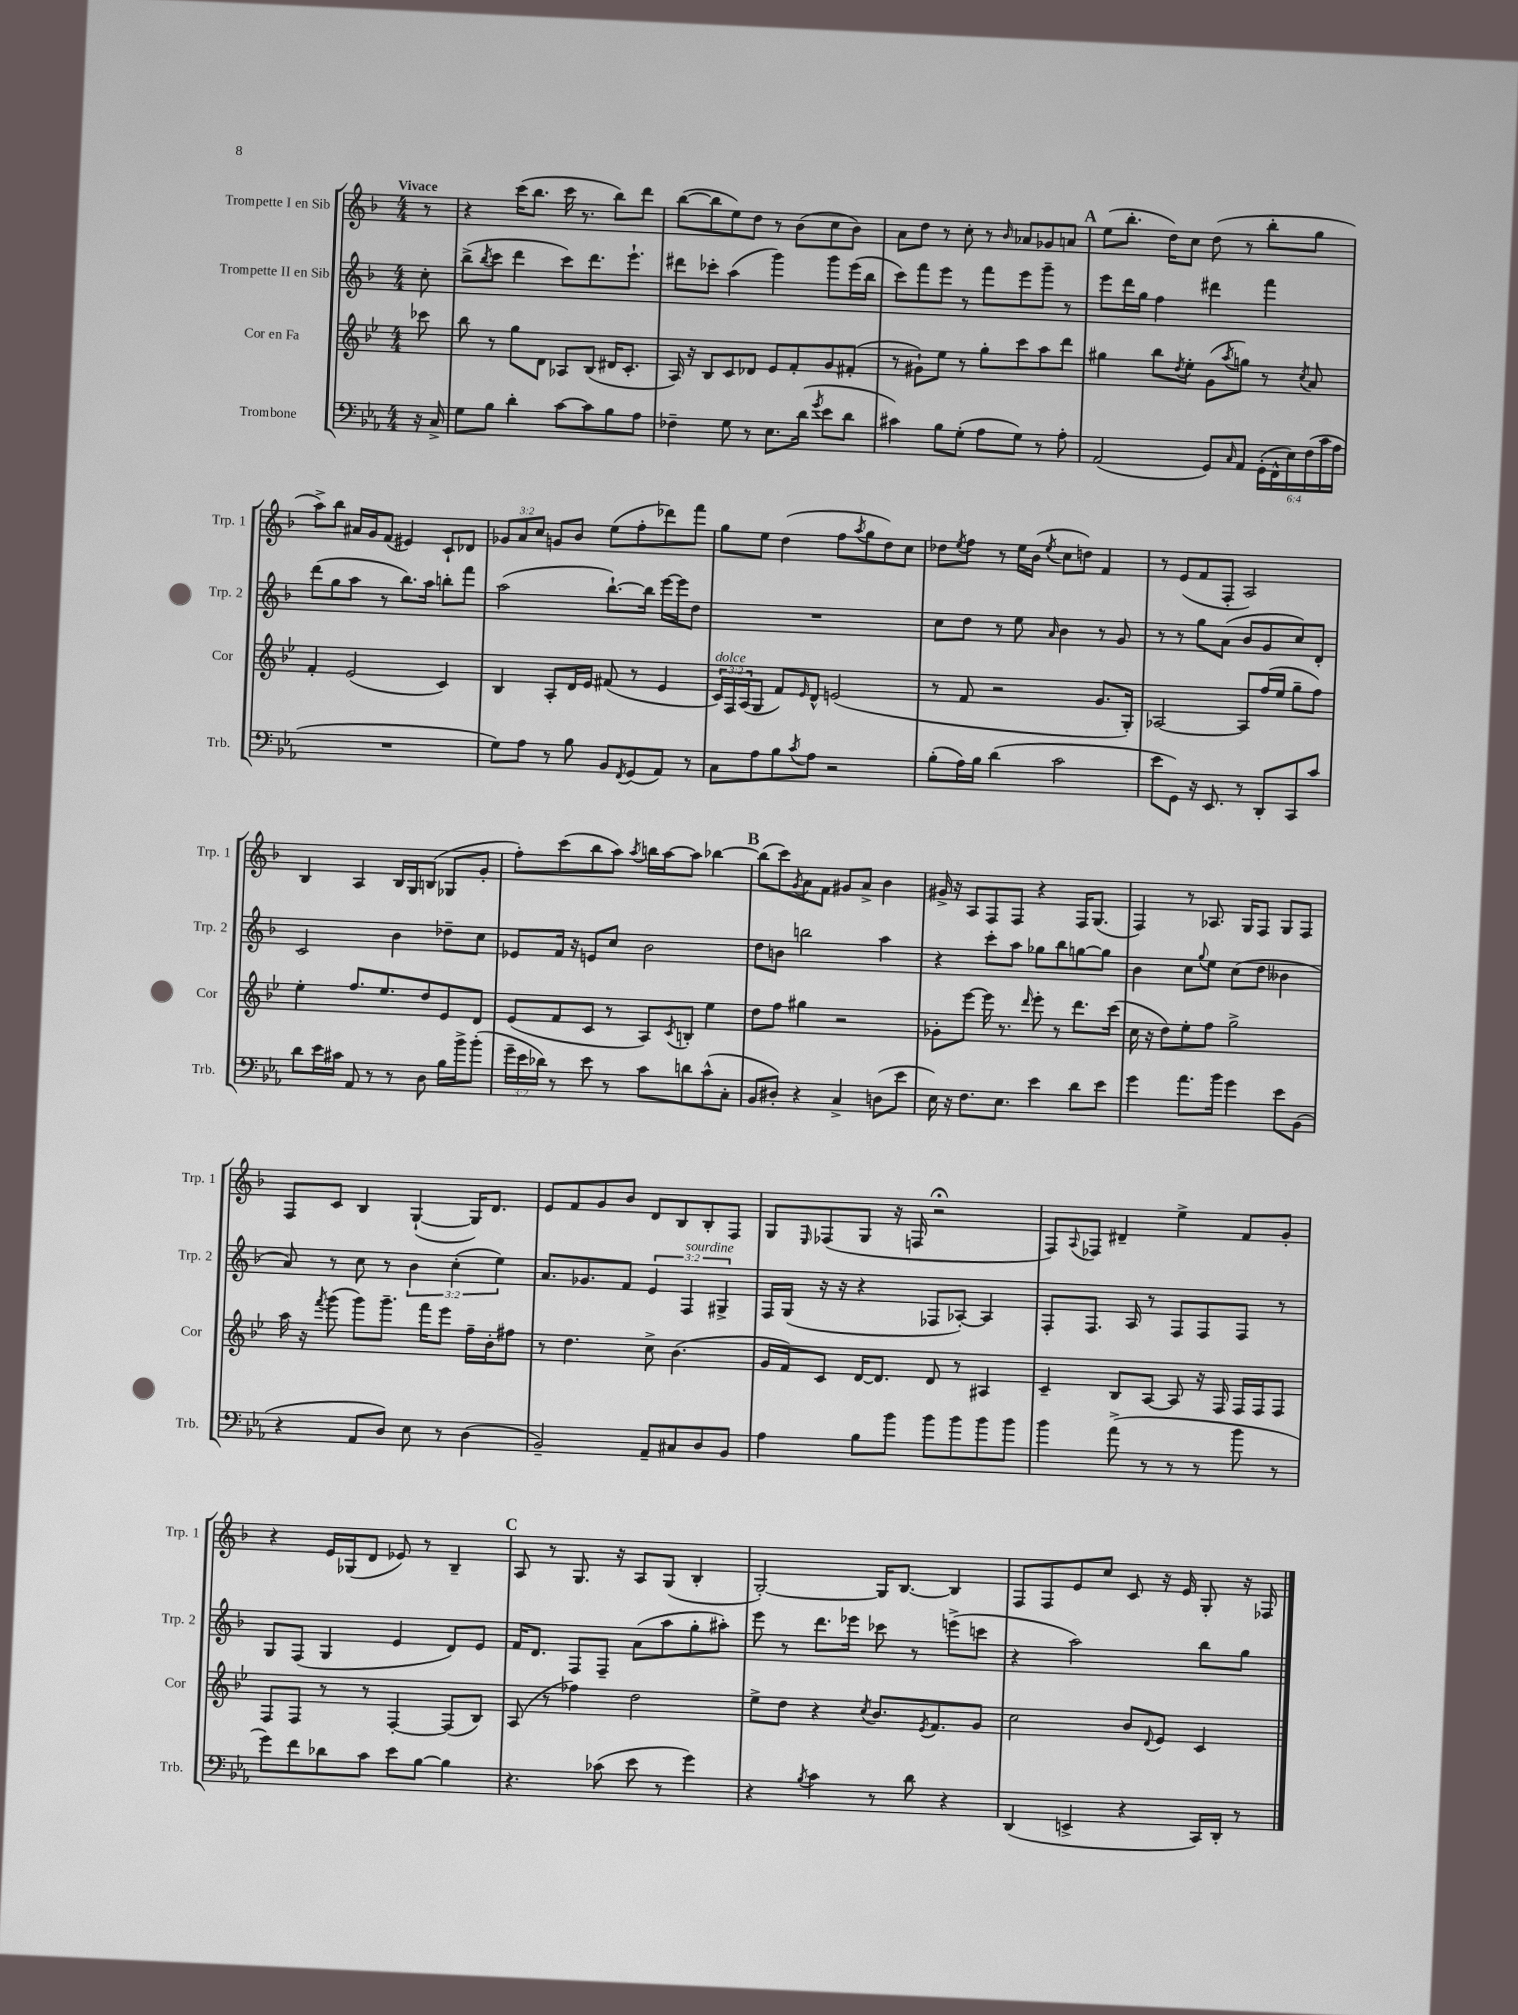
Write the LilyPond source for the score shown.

<<
\new StaffGroup <<
\new Staff = "s0" \with { instrumentName = "Trompette I en Sib" shortInstrumentName = "Trp. 1" } {
    \clef treble \key f \major \numericTimeSignature \time 4/4 \override Staff.TupletNumber.text = #tuplet-number::calc-fraction-text \partial 8 \tempo "Vivace"
    r8 |
    r4 c'''16( bes''8. c'''16 r8. bes''8) d'''8 |
    bes''8~( bes''8 e''8) d''8 r8 bes'8( c''8 bes'8) |
    a'8 d''8 r8 c''8-. r8 \grace { bes'16 } aes'8 ges'8 a'8 |
    \mark \markup { \bold "A" } e''8( bes''8.-. d''16) c''8 d''8( r8 bes''8-. g''8 |
    a''8->) bes''8 ais'16 g'16 f'8( eis'4) c'8-! des'8 |
    \tuplet 3/2 { ges'8 a'8 c''8 } g'8 bes'8 e''8( f''8-. des'''8) f'''8 |
    g''8 e''8 d''4( f''8 \acciaccatura { a''8 } g''8 d''8) c''8 |
    des''8 \acciaccatura { e''8 } f''8 r8 e''16 bes'16( \acciaccatura { e''8 } c''8 d''8) f'4 |
    r8 e'8( f'8 f8-. a2) |
    bes4 a4 bes16 g16 b8( ges8 g'8-. |
    f''8-.) c'''8( bes''8 a''8) \acciaccatura { a''8 } b''16 a''16~ a''8 bes''4~ |
    \mark \markup { \bold "B" } bes''8( c'''8) \acciaccatura { g'8 } a'8 f'8 gis'8 a'8-> bes'4 |
    gis'16-> r16 a8 f8 f8 r4 f16 g8.( |
    f4) r8 aes8. g16 f8 g8 f8 |
    f8 c'8 bes4 g4~-!( g16) d'8. |
    e'8 f'8 g'8 bes'8 d'8 bes8 bes8-. f8 |
    g8 \grace { e16 } fes8( g8 r16 f16 r2\fermata |
    f8) \appoggiatura { a8 } fes8 dis'4-- e''4-> f'8 g'8-. |
    r4 e'16 ges16( d'8 ees'8) r8 bes4-- |
    \mark \markup { \bold "C" } a8 r8 g8. r16 a8 g8( bes4-. |
    g2~-.) g16 bes8.~ bes4 |
    f8 f8 e'8 c''8 c'8 r16 e'16 g8-. r16 fes16 \bar "|." |
}
\new Staff = "s1" \with { instrumentName = "Trompette II en Sib" shortInstrumentName = "Trp. 2" } {
    \clef treble \key f \major \numericTimeSignature \time 4/4 \override Staff.TupletNumber.text = #tuplet-number::calc-fraction-text \partial 8
    c''8-. |
    bes''8->( \acciaccatura { bes''8 } c'''8 d'''4 c'''8) d'''8. e'''8.-! |
    dis'''8 ces'''8-. a''4( g'''4) g'''8 e'''16( bes''16 |
    c'''8) f'''8 e'''8 r8 f'''8 e'''8 g'''8-- r8 |
    \mark \markup { \bold "A" } e'''8 d'''16 g''16 f''4 dis'''4 f'''4 |
    d'''8( g''8 a''8 r8 bes''8.) a''16 b''8-. f'''8 |
    a''2( bes''8.~-!) bes''16 e'''16~ e'''16 d''8 |
    R1 |
    c''8 d''8 r8 e''8 \grace { a'16 } bes'4 r8 g'8 |
    r8 r8 g''8 a'8( bes'8 g'8 c''8) d'8-. |
    c'2 bes'4 des''8-- c''8 |
    ees'8 f'16 r16 e'8 c''8 bes'2 |
    \mark \markup { \bold "B" } d''8 b'8 b''2 a''4 |
    r4 c'''8-. a''8 ges''8 bes''8 g''8~ g''8 |
    bes'4 c''8 \appoggiatura { g''8 } e''8 c''8( d''8 beses'4 |
    a'8) r8 c''8 r8 \tuplet 3/2 { bes'4 c''4-.( e''4) } |
    a'8. ges'8. f'8 \tuplet 3/2 { e'4 f4^\markup { \italic "sourdine" } gis4-> } |
    f16 g16( r16 r16 r4 fes8 aes8~-.) aes4 |
    f8-. f8. a16 r8 f8 f8 f8 r8 |
    g8 f8( g4 e'4 d'8) e'8 |
    \mark \markup { \bold "C" } f'16 d'8. f8 f8-- a'8( a''8 g''8-. ais''8-.) |
    e'''8 r8 d'''8. ees'''16 ces'''8 r8 e'''8->( c'''8 |
    r4 a''2) bes''8 g''8 \bar "|." |
}
\new Staff = "s2" \with { instrumentName = "Cor en Fa" shortInstrumentName = "Cor" } {
    \clef treble \key bes \major \numericTimeSignature \time 4/4 \override Staff.TupletNumber.text = #tuplet-number::calc-fraction-text \partial 8
    ces'''8 |
    bes''8 r8 g''8 d'8 aes8 bes8( dis'16 c'8.-. |
    a16) r16 bes8 c'8 des'8 ees'8 f'8-. g'8 fis'8-.( |
    r8 gis'8-!) ees''8 r8 g''8-. c'''8 a''8 d'''8 |
    \mark \markup { \bold "A" } gis''4 bes''8 \acciaccatura { d''8 } ees''8-. g'8( \acciaccatura { a''8 } g''8) r8 \acciaccatura { c''8 } a'8 |
    f'4-. ees'2( c'4) |
    bes4 a8-. d'16 ees'16 fis'8( r8 ees'4 |
    \tuplet 3/2 { c'16^\markup { \italic "dolce" }) f16 a16( } g8 f'8) \grace { ees'16 } d'8-^ e'2( |
    r8 f'8 r2 g'8. g16-.) |
    aes2~ aes8 f''16( ees''16 g''8-- f''8) |
    ees''4-. f''8. ees''8. d''8 ees'8 d'8 |
    ees'8( f'8 c'8 r8 a8) \acciaccatura { c'8 } b8-. ees''4 |
    \mark \markup { \bold "B" } d''8 f''8 gis''4 r2 |
    ges'8-. ees'''8~ ees'''16 r8. \grace { d'''16 } ees'''8-. r8 d'''8. c'''16( |
    c''16 r16 d''8) ees''8-. f''8 g''2-> |
    a''16 r16 \acciaccatura { f'''8 } g'''8( g'''8) g'''8.-- f'''16 ees'''8 f''16-- bes'16-. fis''8 |
    r8 d''4. c''8-> bes'4.( |
    g'16 f'16) c'8 d'16~ d'8. d'8 r8 ais4 |
    c'4-- bes8 a8~ a8 r16 f16 f16 f16 f8 |
    f8 f8 r8 r8 f4~-. f8( bes8) |
    \mark \markup { \bold "C" } a8( r8 fes''4) d''2 |
    ees''8-> d''8 r4 \acciaccatura { c''8 } bes'8. \acciaccatura { ees'8 } f'8. g'8 |
    c''2 bes'8 \appoggiatura { d'8 } ees'8 c'4 \bar "|." |
}
\new Staff = "s3" \with { instrumentName = "Trombone" shortInstrumentName = "Trb." } {
    \clef bass \key ees \major \numericTimeSignature \time 4/4 \override Staff.TupletNumber.text = #tuplet-number::calc-fraction-text \partial 8
    r16 c16-> |
    g8 bes8 d'4-. c'8~ c'8 bes8 aes8 |
    fes4-- g8 r8 ees8. d'16( \acciaccatura { g'8 } ees'8 d'8 |
    cis'4) bes8 g8-.( aes8 g8) r8 aes8-. |
    \mark \markup { \bold "A" } aes,2( g,8) \grace { c16 } aes,8 \tuplet 6/4 { g,16-.( f,16-^ ees16) f16( c'16 aes16 } |
    R1 |
    g8) aes8 r8 bes8 bes,8 \acciaccatura { f,8 } g,8( aes,8) r8 |
    c8 aes8 bes8 \acciaccatura { c'8 } aes8 r2 |
    bes8-.( aes16) bes16 d'4( c'2 |
    ees'8 g,8) r16 ees,8. r8 d,8-. c,8 c'8 |
    d'8 ees'16 cis'16 aes,8 r8 r8 d8 bes16 bes'16-> bes'8-.( |
    \tuplet 3/2 { g'16-- ees'16 des'16) } r8 ees'8 r8 c'8 d'8 c'8-^( c8-. |
    \mark \markup { \bold "B" } bes,8 dis8-.) r4 c4-> d8( ees'8 |
    ees16) r16 f8. ees8. ees'4 d'8 ees'8 |
    g'4 aes'8. bes'16 g'4 ees'8 bes,8( |
    r4 aes,8 d8) ees8 r8 d4( |
    bes,2--) aes,8-- cis8 d8 bes,8 |
    aes4 bes8 bes'8 bes'8 bes'8 bes'8 bes'8 |
    bes'4 aes'8->( r8 r8 r8 bes'8 r8 |
    g'8) f'8 des'8 c'8 ees'8 bes8~ bes4 |
    \mark \markup { \bold "C" } r4. ces'8( ees'8 r8 g'4) |
    r4 \acciaccatura { bes8 } c'4 r8 d'8 r4 |
    d,4( e,4-> r4 c,16) d,16-. r8 \bar "|." |
}
>>
>>
\layout { \context { \Score \remove "Bar_number_engraver" } }
